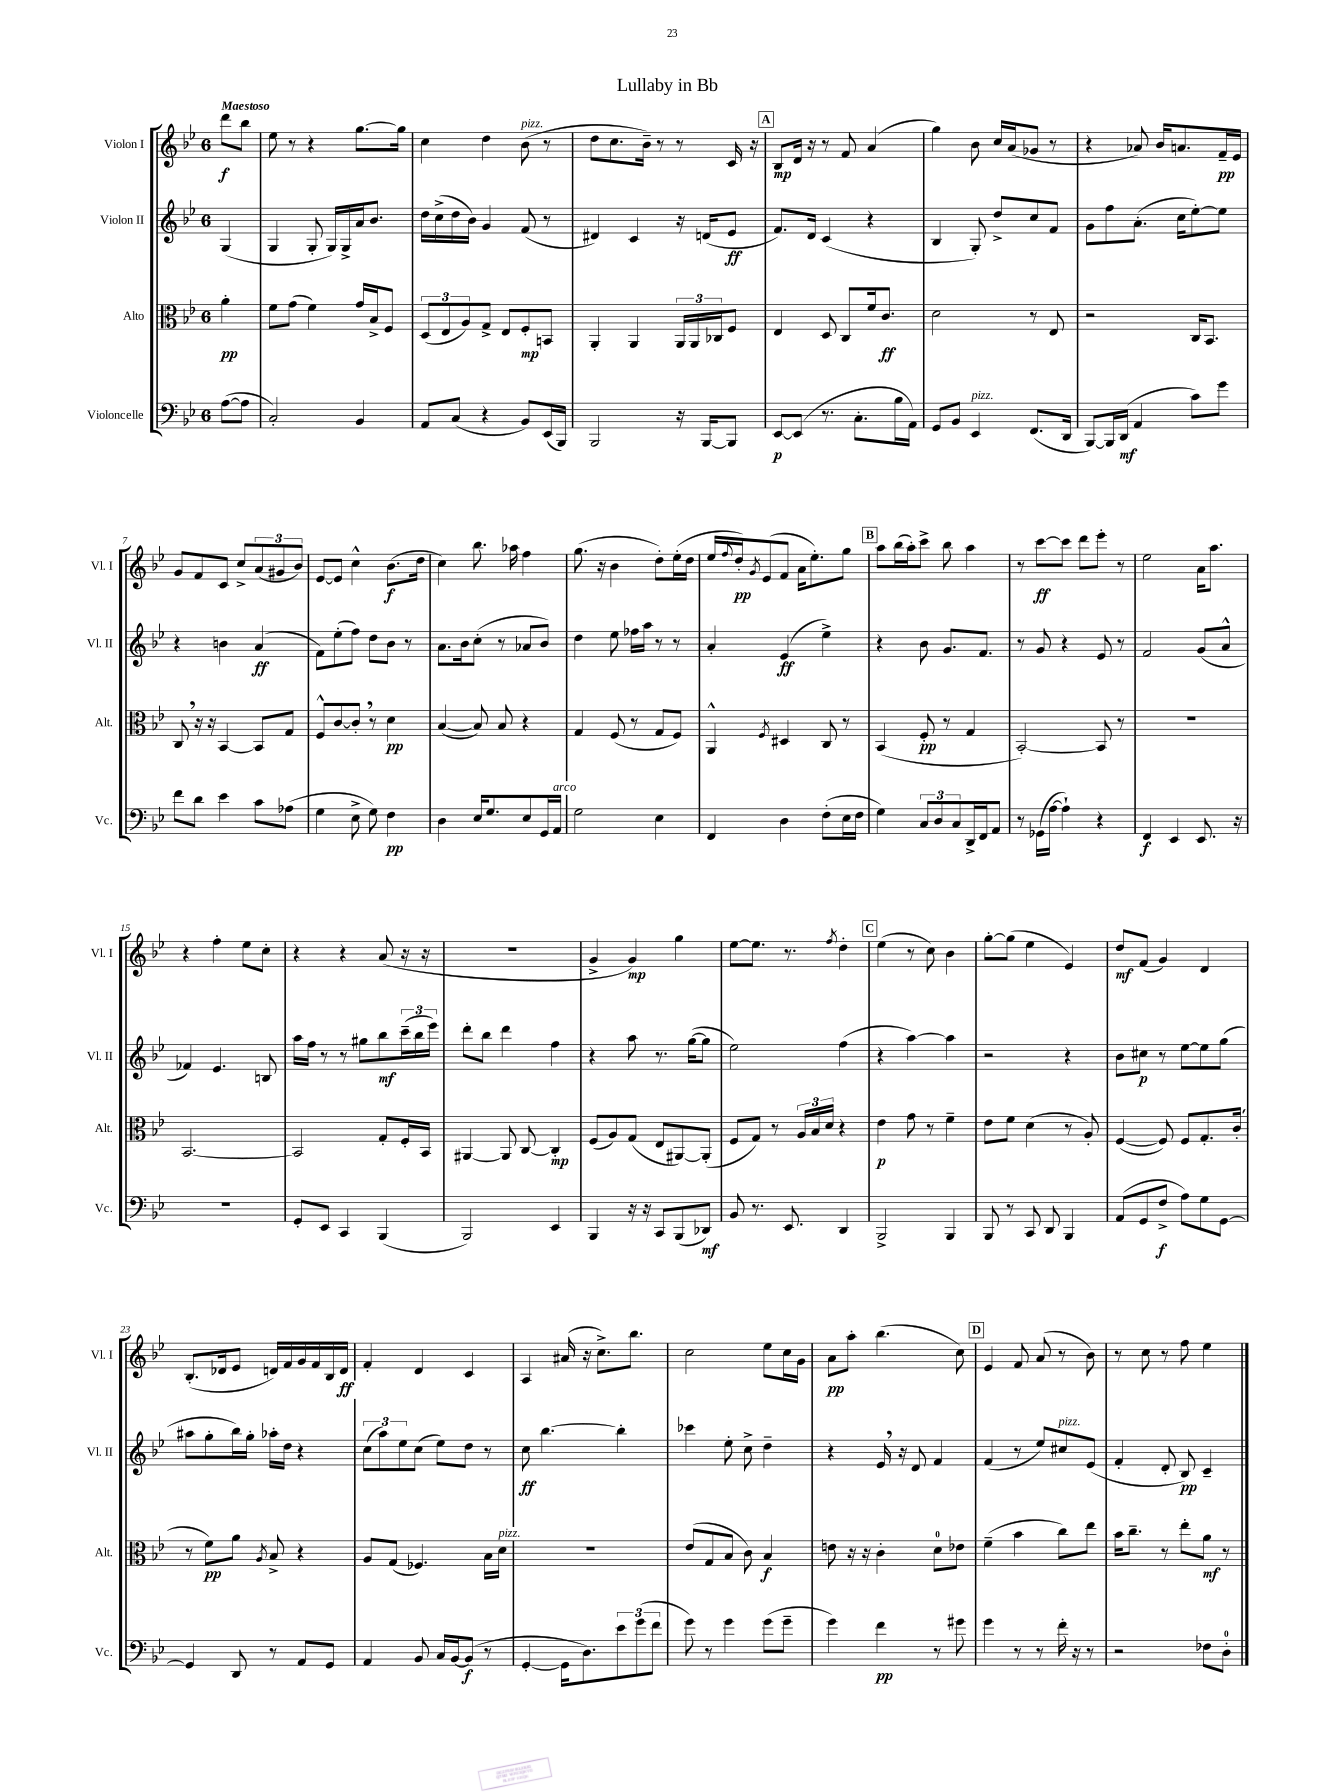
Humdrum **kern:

**kern	**kern	**kern	**kern
*staff4	*staff3	*staff2	*staff1
*clefF4	*clefC3	*clefG2	*clefG2
*k[b-e-]	*k[b-e-]	*k[b-e-]	*k[b-e-]
*M6/8	*M6/8	*M6/8	*M6/8
([8A\L	4a'\	(4G/	8ddd\L
8A\]J	.	.	8bb-\J
=	=	=	=
2C'/)	8f\L	4G/	8ee-\
.	(8g\J	.	8r
.	4f\)	8G'/	4r
.	.	16G/LL)	.
.	.	16G^/	.
4BB-/	16g/LL	16a/J	[8.gg\L
.	16B-^/J	8.b-/J	.
.	8F/J	.	.
.	.	.	16gg\]Jk
=	=	=	=
8AA/L	(12D/L	16dd\LL	4cc\
.	.	(16cc^\	.
.	12E-/	.	.
(8C/J	.	16dd\	.
.	12A/)	.	.
.	.	16b-\JJ)	.
4r	8G^/J	4g/	4dd\
.	8E-/L	.	.
8BB-/L)	8F'/	(8f/	(8b-\
(16EE-/L	8BB/J	8r	8r
16BBB-/JJ)	.	.	.
=	=	=	=
2BBB-/	4AA'/	4d#/)	8dd\L
.	.	.	8.cc\
.	4AA/	4c/	.
.	.	.	16b-~\Jk)
.	.	.	8r
16r	24AA/LL	16r	8r
.	24AA/	.	.
[16BBB-/LK	.	(16d/LK	.
.	24C-/J	.	.
8BBB-/]J	8F/J	8e-/J	16c/
.	.	.	16r
=	=	=	=
[8EE-/L	4E-/	8.f/L)	8B-/L
(8EE-/]J	.	.	16d/Jk
.	.	16d/Jk	16r
8.r	8D/	(4c/	8r
.	8C/L	.	8f/
8.C'\L	.	.	.
.	16f/k	4r	(4a/
.	8.c/J	.	.
16B-\L	.	.	.
16AA\JJ)	.	.	.
=	=	=	=
8GG/L	2d\	4B-/	4gg\)
8BB-/J	.	.	.
4EE-/	.	8G'/)	8b-\
.	.	8dd^/L	16cc/LL
.	.	.	(16a/J
(8.FF/L	8r	8cc/	8g-/J
.	8E-/	8f/J	8r
16DD/Jk	.	.	.
=	=	=	=
[8BBB-/L)	2r	8g\L	4r
16BBB-/]L	.	8ff\	.
(16DD/JJ	.	.	.
4AA/	.	(8.a'\J	8a-/)
.	.	.	16b-/LK
.	.	16cc\LK	8.a/
8c\L)	16C/LK	[8ee-'\)	.
.	8.BB-/J	.	.
8g\J	.	8ee-\]J	16f~/L
.	.	.	16e-/JJ
=	=	=	=
8f\L	8C/	4r	8g/L
8d\J	16r	.	8f/
.	16r	.	.
4e-\	[4BB-/	4b\	8c/J
.	.	.	8cc^/L
8c\L	8BB-/]L	(4a/	(12a/
.	.	.	12g#/
(8A-\J	8G/J	.	.
.	.	.	12b-/J)
=	=	=	=
4G\	8F^^/L	8f\L)	[8e-/L
.	[8c/	(8ee-'\	8e-/]J
8E-^\	8c'/]J	8ff\J)	4cc^^\
8G\)	8r	8dd\L	.
4F\	4d\	8b-\J	(8.b-\L
.	.	8r	.
.	.	.	16dd\Jk
=	=	=	=
4D\	([4B-/	8.a\L	4cc\)
.	.	16b-\k	.
16E-/LK	8B-/])	(8cc'\J	8.bb-\
8.G/	.	.	.
.	8B-/	8r	.
.	.	.	16aa-\
8E-/	4r	8a-/L	4ff\
16GG/L	.	8b-/J)	.
16AA/JJ	.	.	.
=	=	=	=
2G\	4G/	4dd\	(8.gg\
.	.	.	16r
.	(8F/	8ee-\	4b-\
.	8r	16ff-\LL	.
.	.	16aa\JJ	.
4E-\	8G/L	8r	8dd'\L)
.	8F/J)	8r	(16ee-'\L
.	.	.	16dd\JJ
=	=	=	=
4FF/	4AA^^/	4a'/	16ee-/LL
.	.	.	8qqff/
.	.	.	16dd'/J)
.	.	.	8qg/
.	.	.	(8e-/
.	8qF/	.	.
4D\	4D#/	(4e-/	8f/J
.	.	.	16a\LK
.	.	.	8.ee-'\)
(8F'\L	8C/	4ee-^\)	.
16E-\L	8r	.	8gg\J
16F\JJ	.	.	.
=	=	=	=
4G\)	(4BB-/	4r	8aa\L
.	.	.	(16bb-\L
.	.	.	16aa'\J)
12C/L	8F'/	8b-\	8ccc^\J
12D/	.	.	.
.	8r	8.g/L	8bb-\
12C/	.	.	.
16DD^/L	4G/	.	4aa\
16FF/J	.	8.f/J	.
8AA/J	.	.	.
=	=	=	=
8r	[2BB-'/)	8r	8r
(16GG-\LL	.	8g/	[8ccc\L
[16A\JJ	.	.	.
4A`\])	.	4r	8ccc\]J
.	.	.	8ddd\L
4r	8BB-/]	8e-/	8eee-'\J
.	8r	8r	8r
=	=	=	=
4FF/	2.r	2f/	2ee-\
4EE-/	.	.	.
8.EE-/	.	(8g/L	16a\LK
.	.	.	8.aa\J
.	.	8a^^/J	.
16r	.	.	.
=	=	=	=
2.r	[2.BB-/	4f-/)	4r
.	.	4.e-/	4ff'\
.	.	.	8ee-\L
.	.	8B/	8cc'\J
=	=	=	=
8GG'/L	2BB-/]	16aa\LL	4r
.	.	16ff\JJ	.
8EE-/J	.	8r	.
4CC/	.	8r	4r
.	.	8gg#\L	.
(4BBB-/	8G'/L	8bb-\	(8a/
.	16F'/L	(24ccc~\L	16r
.	.	24bb-\	.
.	16BB-/JJ	.	16r
.	.	24eee-\JJ)	.
=	=	=	=
2BBB-/)	[4AA#/	8ddd'\L	2.r
.	.	8bb-\J	.
.	8AA#/]	4ddd\	.
.	[8C/	.	.
4EE-/	4C'/]	4ff\	.
=	=	=	=
4BBB-/	(8F/L	4r	4g^/
.	8A/)	.	.
16r	(8G/J	8aa\	4g/)
16r	.	.	.
8CC/L	8E-/L	8.r	.
(8BBB-/	[8AA#/)	.	4gg\
.	.	([16gg\LK	.
8DD-/J)	(8AA#'/]J	8gg\]J	.
=	=	=	=
8BB-/	8F/L	2ee-\)	[8ee-\L
8.r	8G/J)	.	8.ee-\]J
.	8r	.	.
8.EE-/	.	.	8.r
.	24A/LL	.	.
.	24B-/	.	.
.	24d/JJ	.	.
.	.	.	8qff/
4DD/	4r	(4ff\	4dd'\
=	=	=	=
2BBB-^/	4e-\	4r	(4ee-\
.	8g\	[4aa\)	8r
.	8r	.	8cc\)
4BBB-/	4f~\	4aa\]	4b-\
=	=	=	=
8BBB-/	8e-\L	2r	[8gg'\L
8r	8f\J	.	(8gg\]J
8CC/	(4d\	.	4ee-\
8DD/	.	.	.
4BBB-/	8r	4r	4e-/)
.	8A'/)	.	.
=	=	=	=
(8AA/L	([4F/	8b-\L	8dd/L
8GG/	.	8cc#\J	(8f/J
8F^/J	8F/])	8r	4g/)
8A\L)	8F/L	[8ee-\L	.
8G\	8.G'/	8ee-\]	4d/
[8GG\J	.	(8gg\J	.
.	(16c'/Jk	.	.
=	=	=	=
4GG/]	8r	8aa#\L	(8.B-'/L
.	8f\L)	8gg'\	.
.	.	.	16d-/k
8DD/	8a\J	16bb-\L)	8e-/J
.	.	16gg'\JJ	.
.	8qA/	.	.
8r	8B-^/	16aa-'\LL	16d/LL)
.	.	16dd\JJ	16f/
8AA/L	4r	4r	16g/
.	.	.	16f/
8GG/J	.	.	16B-/
.	.	.	16d/JJ
=	=	=	=
4AA/	8A/L	(12cc\L	4f'/
.	.	12aa\)	.
.	(8G/J	.	.
.	.	12ee-\	.
8BB-/	4.F-/)	(8cc\J	4d/
16C/LL	.	8ee-\L)	.
[16BB-/J	.	.	.
(8BB-/]J	.	8dd\J	4c/
8r	16B-\LL	8r	.
.	16d\JJ	.	.
=	=	=	=
[4GG'/	2.r	8cc\	4A/
.	.	[4.bb-\	.
16GG\]LK	.	.	(16a#/
8.D\)	.	.	16r
.	.	.	8.cc^\L)
12e-\	.	4bb-'\]	.
.	.	.	8.bb-\J
(12g\	.	.	.
12f\J	.	.	.
=	=	=	=
8g\)	(8e-/L	4ccc-\	2cc\
8r	8G/	.	.
4g\	8B-/J	8ee-'\	.
.	8c\)	8cc^\	.
(8g\L	4B-/	4dd~\	8ee-\L
8g~\J	.	.	16cc\L
.	.	.	16g\JJ
=	=	=	=
4g\)	8e\	4r	8a\L
.	16r	.	8aa'\J
.	16r	.	.
4f\	4c'\	16e-/	(4.bb-\
.	.	16r	.
.	.	8d/	.
8r	8d\L	4f/	.
8g#\	8e-\J	.	8cc\)
=	=	=	=
4g\	(4f~\	(4f/	4e-/
8r	4b-\	8r	8f/
8r	.	8ee-/L)	(8a/
16f'\	8cc\L)	8cc#/	8r
16r	.	.	.
8r	8ee-\J	(8e-/J	8b-\)
=	=	=	=
2r	16b-\LK	4f'/	8r
.	8.cc~\J	.	.
.	.	.	8cc\
.	8r	8d'/	8r
.	8ee-'\L	8B-/)	8ff\
8F-\L	8a\J	4c~/	4ee-\
8D'\J	8r	.	.
==	==	==	==
*-	*-	*-	*-
